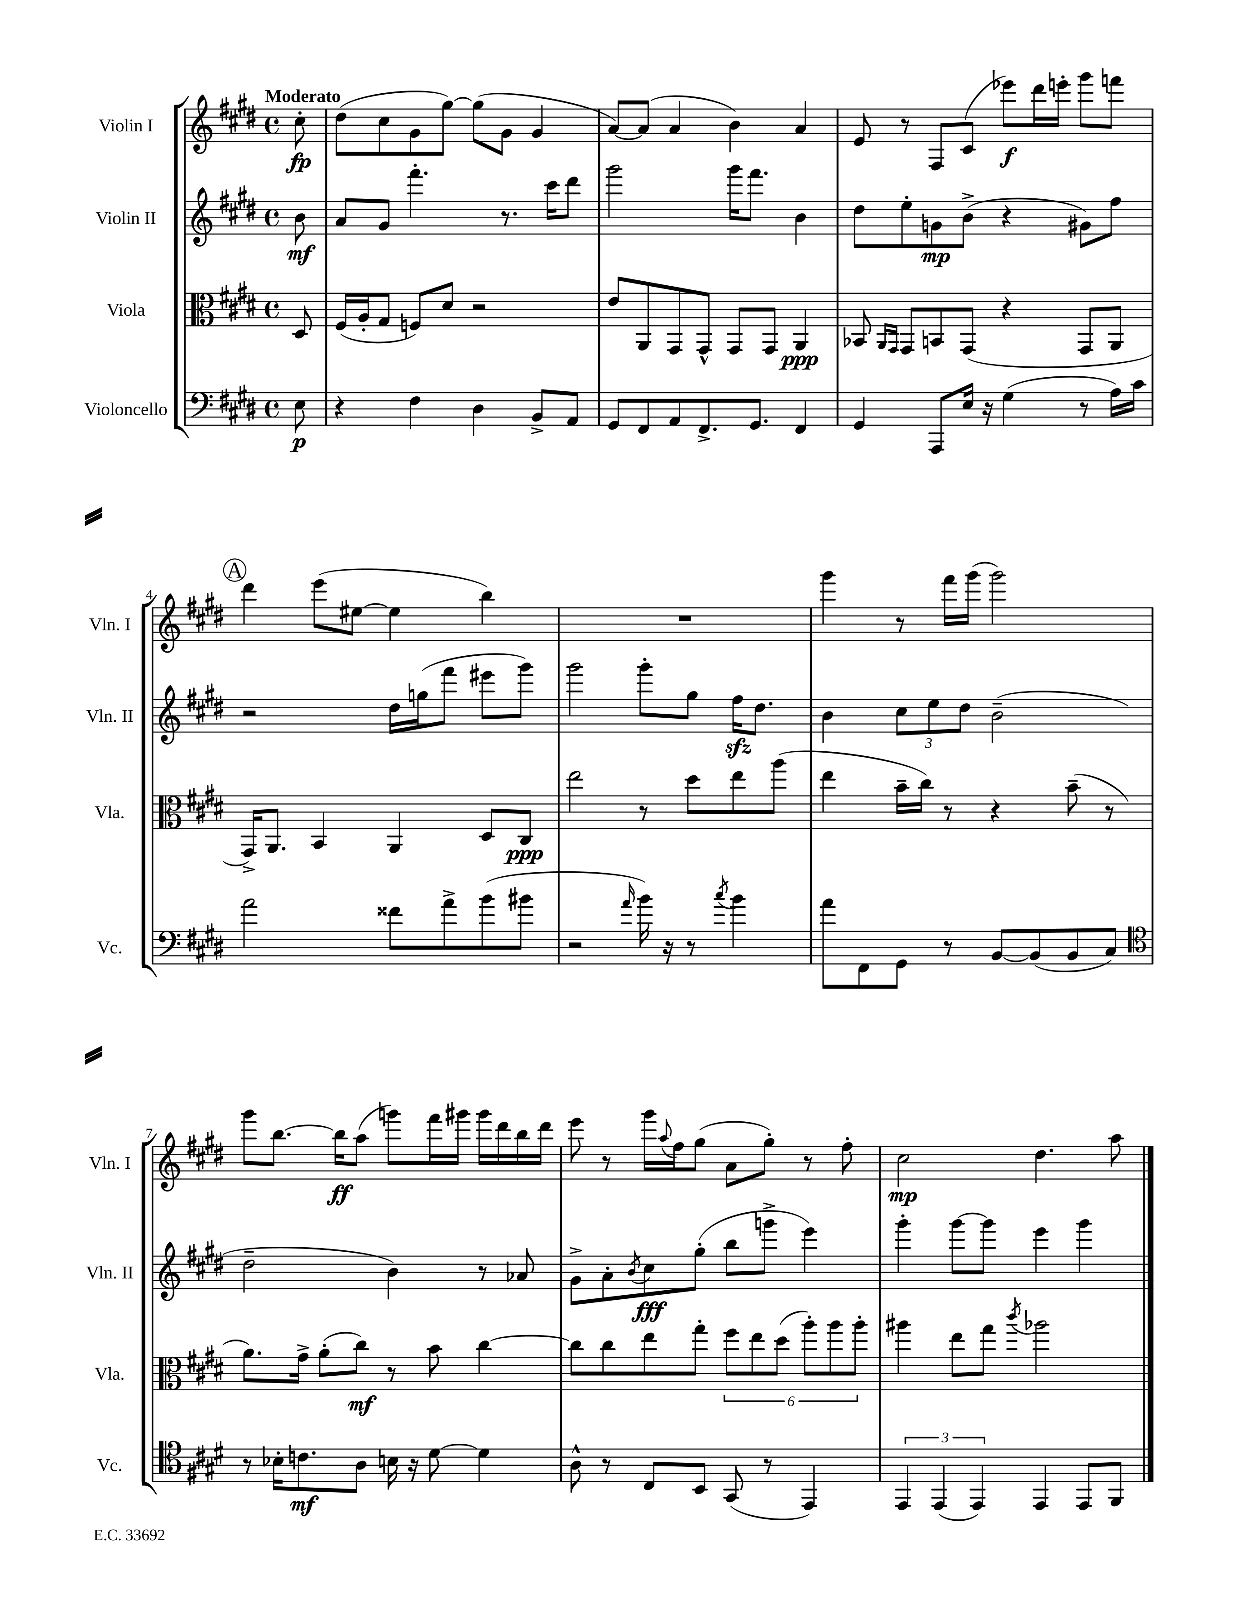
<<
\new StaffGroup <<
\new Staff = "s0" \with { instrumentName = "Violin I" shortInstrumentName = "Vln. I" } {
    \clef treble \key e \major \defaultTimeSignature \time 4/4 \partial 8 \tempo "Moderato"
    cis''8-.\fp |
    dis''8( cis''8 gis'8 gis''8~) gis''8( gis'8 gis'4 |
    a'8~) a'8( a'4 b'4) a'4 |
    e'8 r8 fis8 cis'8( ees'''8\f) dis'''16 e'''16-. gis'''8 f'''8 |
    \mark \markup { \circle "A" } dis'''4 e'''8( eis''8~ eis''4 b''4) |
    R1 |
    gis'''4 r8 fis'''16 gis'''16( gis'''2) |
    gis'''8 b''8.~ b''16\ff a''8( g'''8) fis'''16 gis'''16 gis'''16 dis'''16 b''16 dis'''16 |
    e'''8 r8 gis'''16 \appoggiatura { a''8 } fis''16 gis''8( a'8 gis''8-.) r8 fis''8-. |
    cis''2\mp dis''4. a''8 \bar "|." |
}
\new Staff = "s1" \with { instrumentName = "Violin II" shortInstrumentName = "Vln. II" } {
    \clef treble \key e \major \defaultTimeSignature \time 4/4 \partial 8
    b'8\mf |
    a'8 gis'8 fis'''4.-. r8. cis'''16 dis'''8 |
    gis'''2 gis'''16 fis'''8. b'4 |
    dis''8 e''8-. g'8\mp b'8->( r4 gis'8) fis''8 |
    \mark \markup { \circle "A" } r2 dis''16 g''16( fis'''8 eis'''8 gis'''8) |
    gis'''2 gis'''8-. gis''8 fis''16\sfz dis''8. |
    b'4 \tuplet 3/2 { cis''8 e''8 dis''8 } b'2--( |
    dis''2-- b'4) r8 aes'8 |
    gis'8-> a'8-. \acciaccatura { b'8 } cis''8\fff gis''8-.( b''8 g'''8-> e'''4) |
    gis'''4-. gis'''8~ gis'''8 e'''4 gis'''4 \bar "|." |
}
\new Staff = "s2" \with { instrumentName = "Viola" shortInstrumentName = "Vla." } {
    \clef alto \key e \major \defaultTimeSignature \time 4/4 \partial 8
    dis8 |
    fis16( a16-. gis8 f8) dis'8 r2 |
    e'8 a,8 gis,8 gis,8-^ gis,8 gis,8 a,4\ppp |
    bes,8 \grace { a,16 gis,16 } gis,8 b,8 gis,8( r4 gis,8 a,8 |
    \mark \markup { \circle "A" } gis,16->) a,8. b,4 a,4 dis8 cis8\ppp |
    e''2 r8 dis''8 e''8 a''8( |
    e''4 b'16-- cis''16) r8 r4 b'8--( r8 |
    a'8.) gis'16-> a'8-.( cis''8\mf) r8 b'8 cis''4~ |
    cis''8 cis''8 e''8 gis''8-. \tuplet 6/4 { fis''8 e''8 dis''8( a''8-.) a''8 a''8-. } |
    ais''4 e''8 gis''8 \acciaccatura { cis'''8 } aes''2 \bar "|." |
}
\new Staff = "s3" \with { instrumentName = "Violoncello" shortInstrumentName = "Vc." } {
    \clef bass \key e \major \defaultTimeSignature \time 4/4 \partial 8
    e8\p |
    r4 fis4 dis4 b,8-> a,8 |
    gis,8 fis,8 a,8 fis,8.-> gis,8. fis,4 |
    gis,4 a,,8 e16 r16 gis4( r8 a16) cis'16 |
    \mark \markup { \circle "A" } a'2 fisis'8 a'8-> b'8( bis'8 |
    r2 \grace { a'16 } b'16) r16 r8 \acciaccatura { cis''8 } b'4 |
    a'8 fis,8 gis,8 r8 b,8~ b,8( b,8 cis8) |
    \clef tenor r8 bes16-. c'8.\mf a8 b16 r16 dis'8~ dis'4 |
    a8-^ r8 cis8 b,8 gis,8( r8 e,4) |
    \tuplet 3/2 { e,4 e,4( e,4) } e,4 e,8 fis,8 \bar "|." |
}
>>
>>
